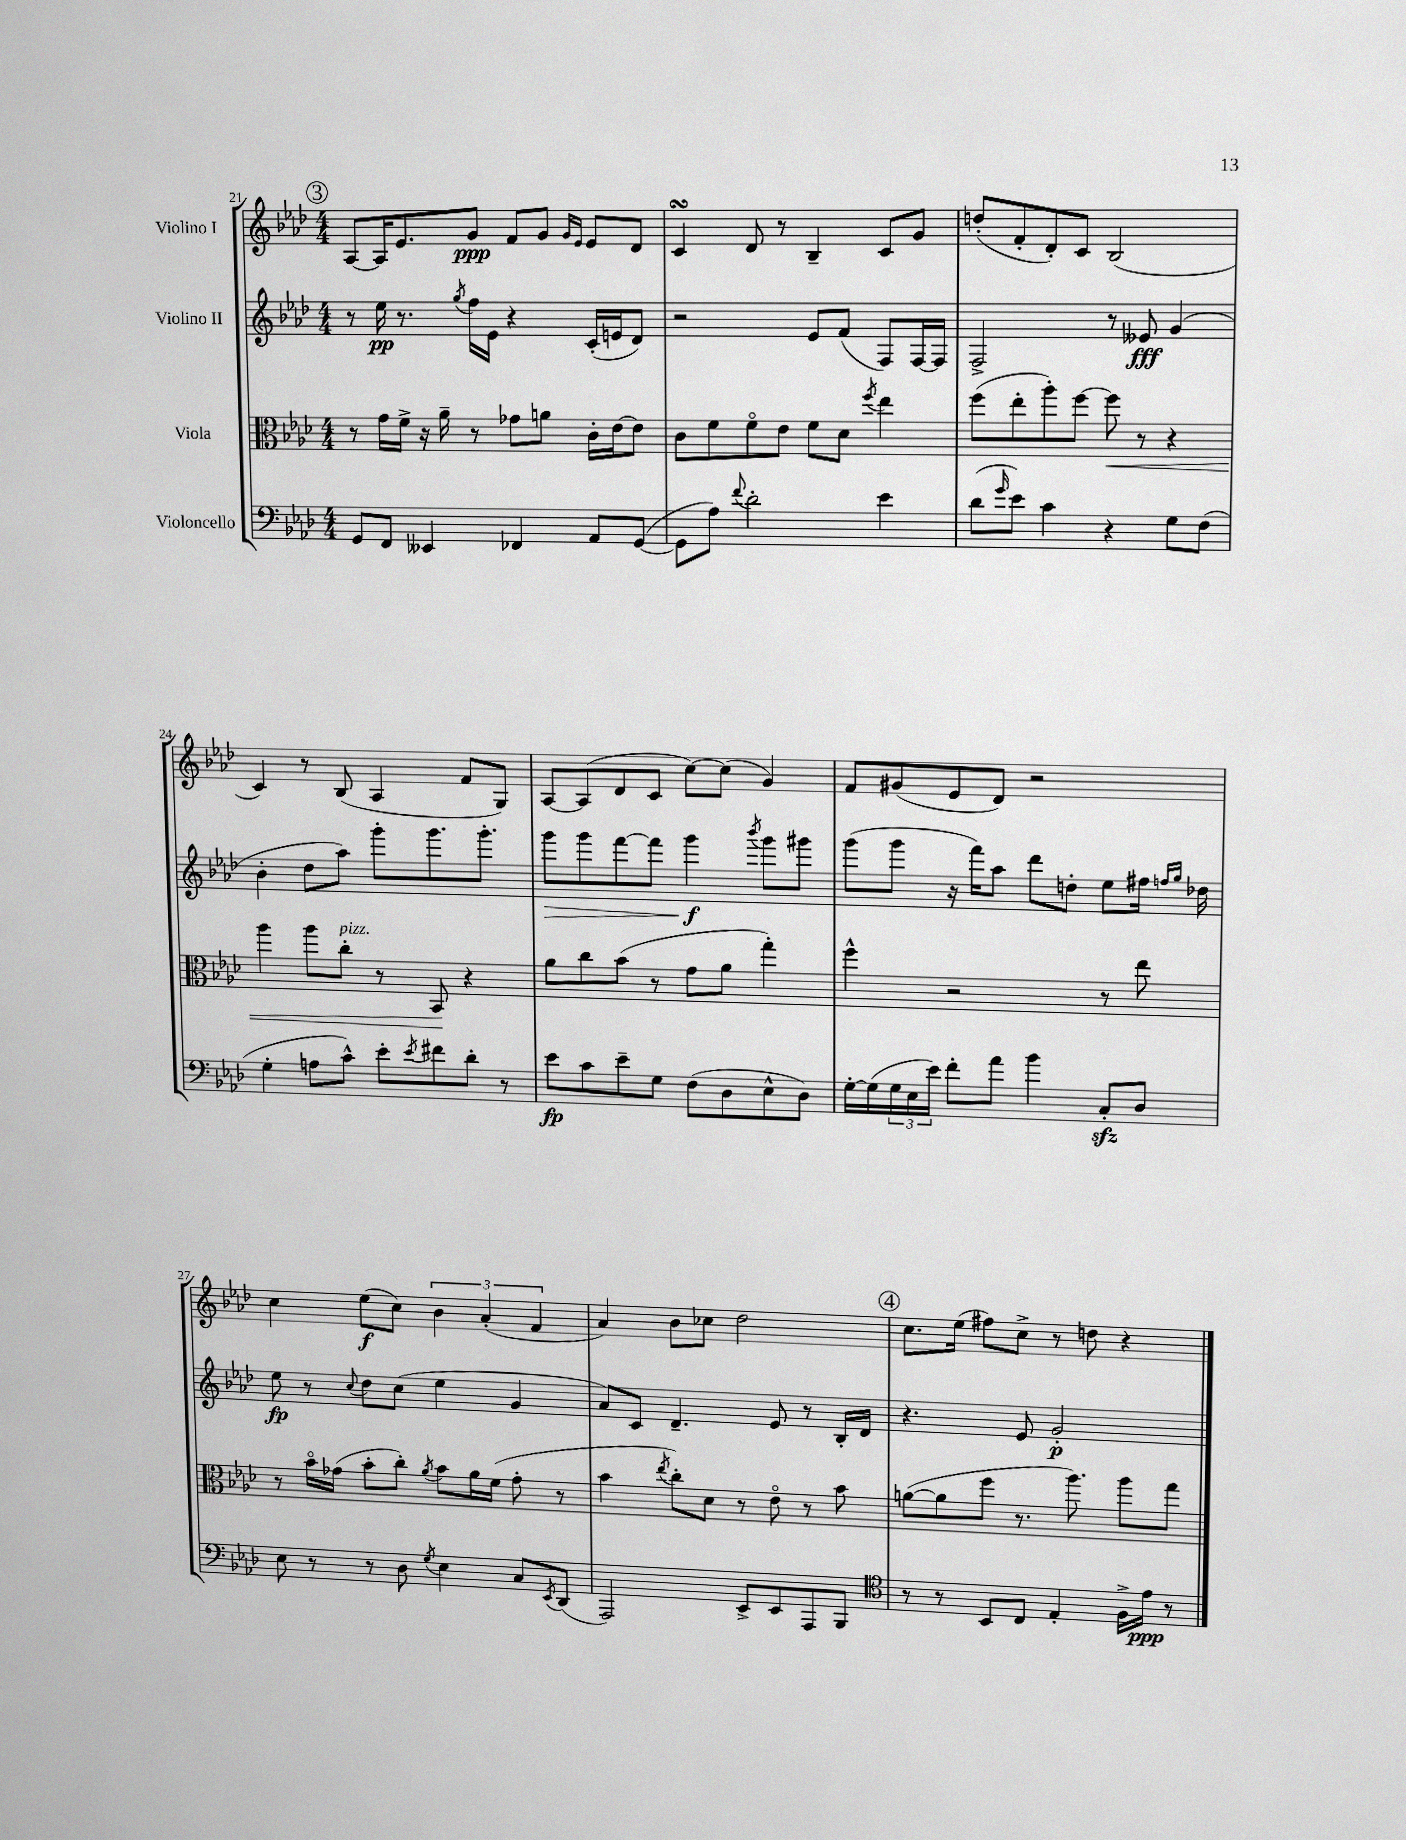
<<
\new StaffGroup <<
\new Staff = "s0" \with { instrumentName = "Violino I" } {
    \clef treble \key aes \major \numericTimeSignature \time 4/4
    \mark \markup { \circle "3" } aes8~ aes16 ees'8. g'8\ppp f'8 g'8 \grace { g'16 ees'16 } ees'8 des'8 |
    c'4\turn des'8 r8 bes4-- c'8 g'8 |
    d''8-.( f'8-. des'8-.) c'8 bes2( |
    c'4) r8 bes8( aes4 f'8 g8) |
    aes8~ aes8( des'8 c'8 c''8~) c''8( g'4) |
    f'8 gis'8( ees'8 des'8) r2 |
    c''4 ees''8\f( c''8) \tuplet 3/2 { bes'4 aes'4-.( f'4 } |
    aes'4) bes'8 ces''8 des''2 |
    \mark \markup { \circle "4" } c''8. ees''16( fis''8) c''8-> r8 d''8 r4 \bar "|." |
}
\new Staff = "s1" \with { instrumentName = "Violino II" } {
    \clef treble \key aes \major \numericTimeSignature \time 4/4
    \mark \markup { \circle "3" } r8 ees''16\pp r8. \acciaccatura { g''8 } f''16 ees'16 r4 c'16-.( e'16 des'8) |
    r2 ees'8 f'8( f8) f16~ f16 |
    f2-> r8 eeses'8\fff g'4( |
    bes'4-. des''8 aes''8) g'''8-. g'''8. g'''8.-. |
    g'''8\> g'''8 f'''8~ f'''8 g'''4\f\! \acciaccatura { bes'''8 } g'''8 gis'''8 |
    g'''8( g'''8 r16 f'''16) aes''8 des'''8 d''8-. ees''8 fis''16 \grace { f''16 g''16 } des''16 |
    ees''8\fp r8 \appoggiatura { c''8 } des''8 c''8( ees''4 g'4 |
    aes'8) c'8 des'4.-- ees'8 r8 bes16-. des'16 |
    \mark \markup { \circle "4" } r4. ees'8 g'2-.\p \bar "|." |
}
\new Staff = "s2" \with { instrumentName = "Viola" } {
    \clef alto \key aes \major \numericTimeSignature \time 4/4
    \mark \markup { \circle "3" } r8 g'16 f'16-> r16 aes'16-- r8 ges'8 a'8 c'16-. ees'16~ ees'8 |
    c'8 f'8 f'8\flageolet ees'8 f'8 des'8 \acciaccatura { f''8 } ees''4 |
    f''8( ees''8-. aes''8-.) f''8~ f''8\< r8 r4 |
    aes''4 aes''8 c''8-.^\markup { \italic "pizz." } r8 bes,8\! r4 |
    aes'8 c''8 bes'8( r8 g'8 aes'8 g''4-.) |
    f''4-^ r2 r8 ees''8 |
    r8 bes'16\flageolet ges'16( bes'8-. c''8-.) \acciaccatura { aes'8 } bes'8 aes'16 f'16( ges'8-. r8 |
    bes'4 \acciaccatura { ees''8 } c''8-.) des'8 r8 ees'8\flageolet r8 bes'8 |
    \mark \markup { \circle "4" } a'8~( a'8 f''8 r8. aes''8.) aes''8 g''8 \bar "|." |
}
\new Staff = "s3" \with { instrumentName = "Violoncello" } {
    \clef bass \key aes \major \numericTimeSignature \time 4/4
    \mark \markup { \circle "3" } g,8 f,8 eeses,4 fes,4 aes,8 g,8~( |
    g,8 aes8) \appoggiatura { f'8 } des'2-. ees'4 |
    des'8( \grace { g'16 } ees'8) c'4 r4 g8 f8( |
    g4-. a8 c'8-^) ees'8-. \acciaccatura { ees'8 } fis'8 des'8-. r8 |
    ees'8\fp c'8 ees'8-- g8 f8( des8 ees8-^ des8) |
    g16~-. g16( \tuplet 3/2 { g16 ees16 ees'16) } f'8-. aes'8 bes'4 c8-.\sfz des8 |
    ees8 r8 r8 des8 \acciaccatura { g8 } ees4 c8 \acciaccatura { ees,8 } des,8( |
    aes,,2) ees,8-> ees,8 aes,,8 bes,,8 |
    \mark \markup { \circle "4" } \clef tenor r8 r8 bes,8 c8 ees4-. f16-> ees'16\ppp r8 \bar "|." |
}
>>
>>
\layout { \context { \Score currentBarNumber = #21 } }
